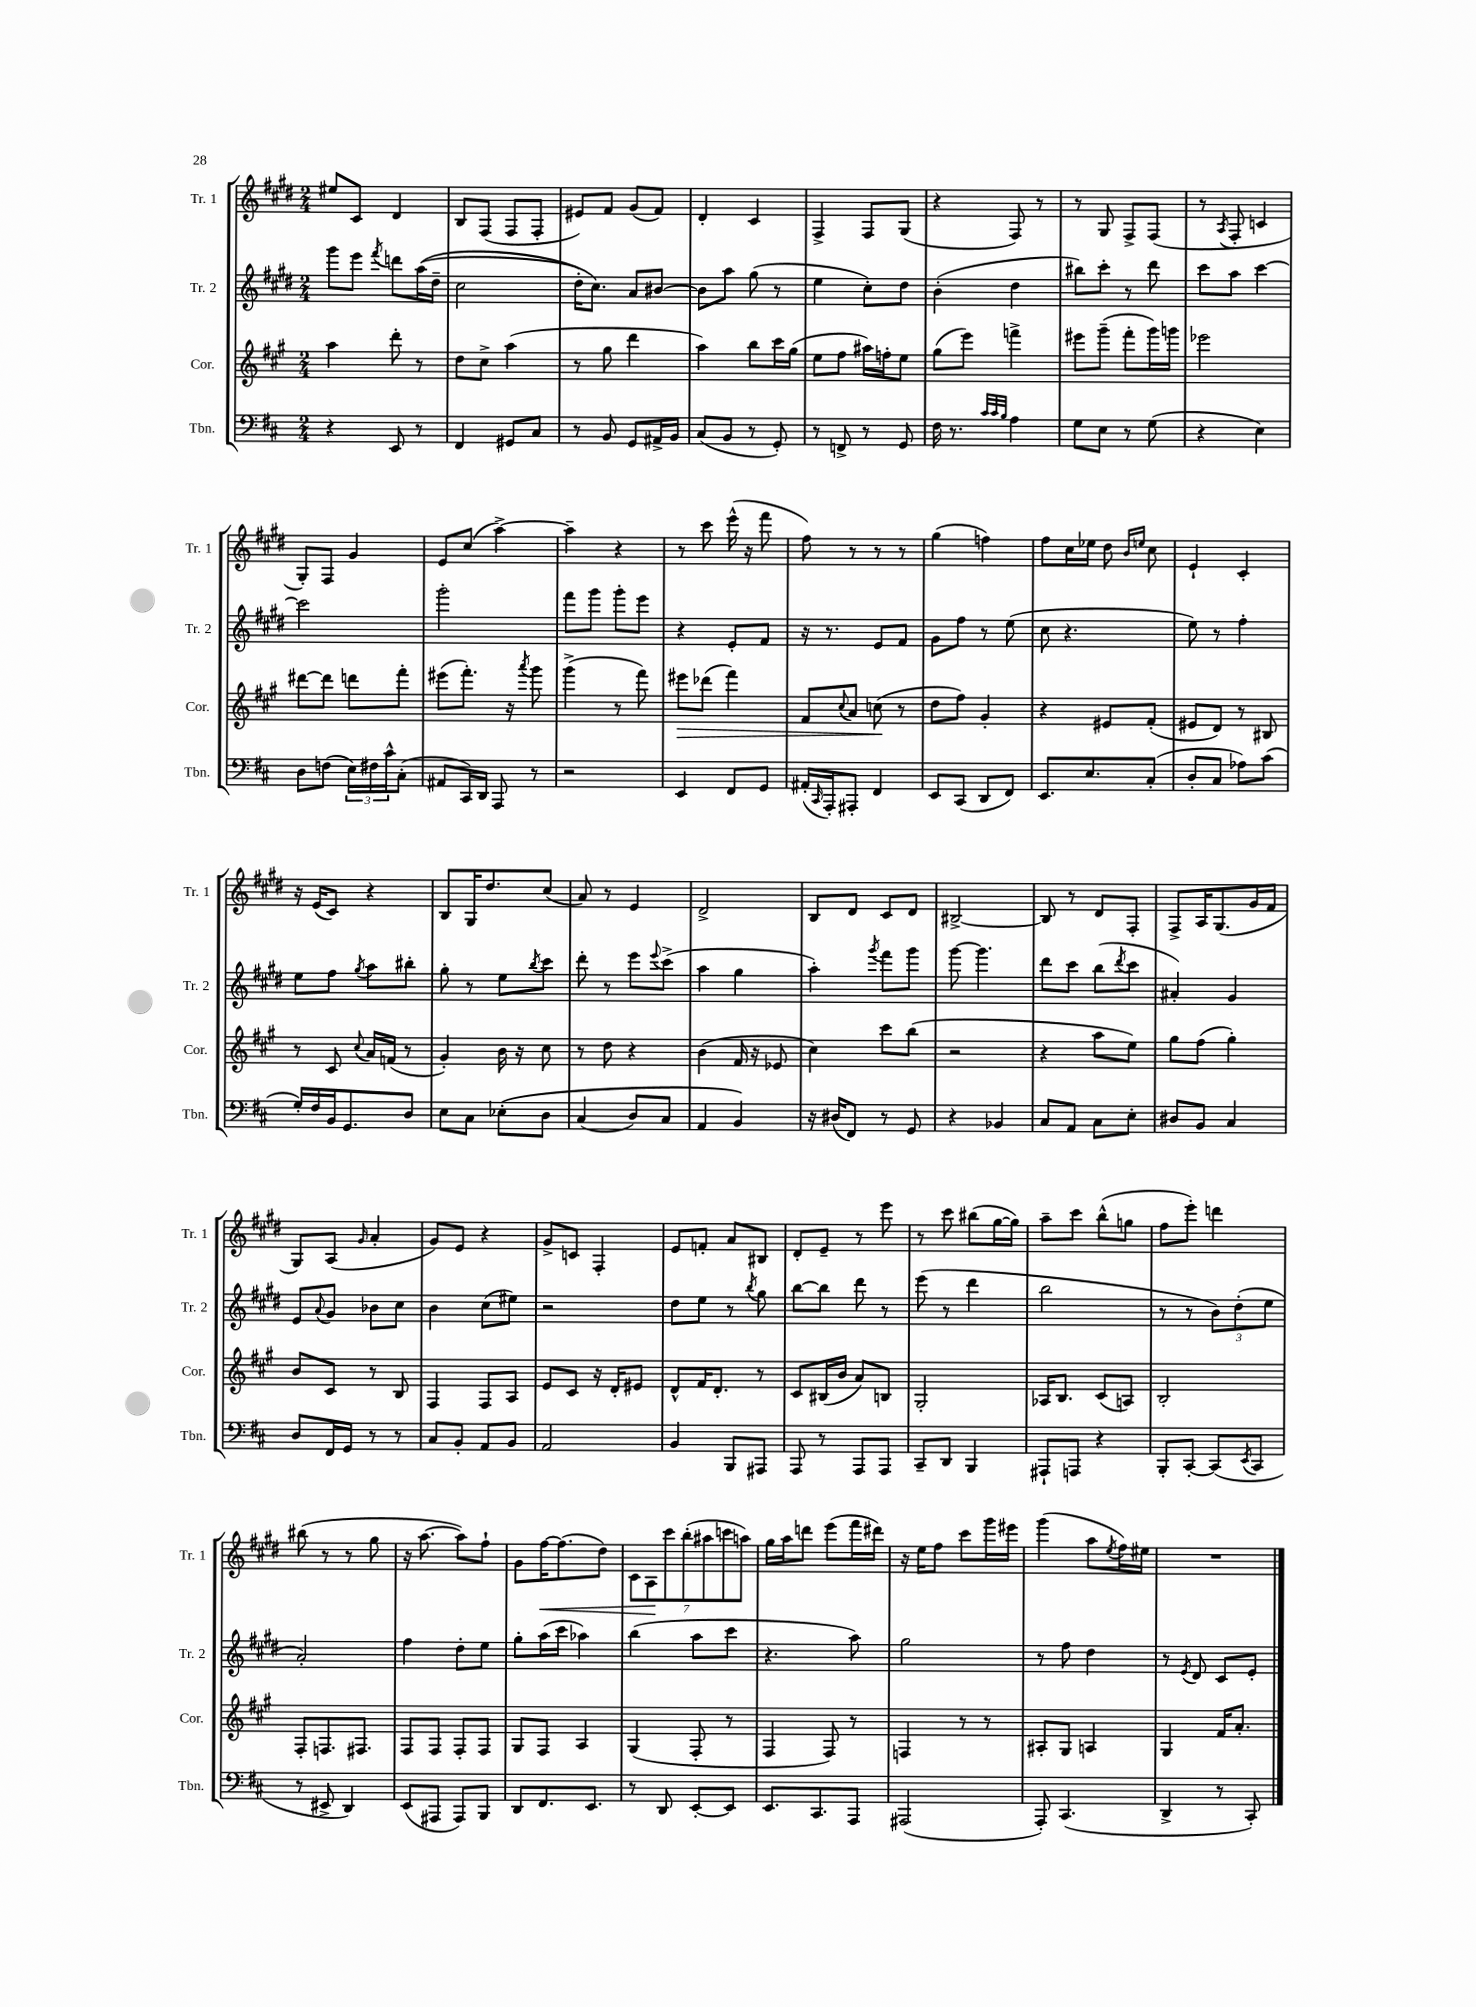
<<
\new StaffGroup <<
\new Staff = "s0" \with { instrumentName = "Tr. 1" shortInstrumentName = "Tr. 1" } {
    \clef treble \key e \major \numericTimeSignature \time 2/4
    eis''8 cis'8 dis'4 |
    b8 fis8( fis8 fis8-. |
    eis'8) fis'8 gis'8( fis'8) |
    dis'4-. cis'4 |
    fis4-> fis8 gis8( |
    r4 fis8) r8 |
    r8 gis8 fis8-> fis8( |
    r8 \acciaccatura { a8 } fis8-. c'4 |
    gis8-.) fis8 gis'4 |
    e'8 cis''8( a''4~->) |
    a''4-- r4 |
    r8 cis'''8 e'''16-^( r16 fis'''8 |
    fis''8) r8 r8 r8 |
    gis''4( f''4) |
    fis''8 cis''16 ees''16 dis''8 \grace { b'16 e''16 } cis''8 |
    e'4-! cis'4-. |
    r16 e'16( cis'8) r4 |
    b8 gis16 dis''8. cis''8( |
    a'8) r8 e'4 |
    dis'2-> |
    b8 dis'8 cis'8 dis'8 |
    bis2~-> |
    bis8 r8 dis'8 fis8-. |
    fis8-> a16 gis8.( gis'16 fis'16 |
    gis8) a8( \grace { gis'16 } a'4-. |
    gis'8) e'8 r4 |
    gis'8-> c'8 fis4-. |
    e'8 f'8-. a'8 bis8 |
    dis'8-. e'8-- r8 e'''8 |
    r8 cis'''8 bis''8( gis''16~ gis''16) |
    a''8-- cis'''8 b''8-^( g''8 |
    fis''8 e'''8-.) d'''4 |
    bis''8( r8 r8 gis''8 |
    r16 a''8.~ a''8) fis''8-! |
    gis'8 fis''16~\< fis''8.( dis''8) |
    \tuplet 7/4 { cis'8 a8\! cis'''8 b''8-.( ais''8 c'''8 a''8) } |
    gis''16 a''16 d'''8 e'''8( fis'''16 dis'''16) |
    r16 e''16 fis''8 cis'''8 gis'''16 eis'''16 |
    gis'''4( a''8 \acciaccatura { e''8 } fis''16) eis''16 |
    R2 \bar "|." |
}
\new Staff = "s1" \with { instrumentName = "Tr. 2" shortInstrumentName = "Tr. 2" } {
    \clef treble \key e \major \numericTimeSignature \time 2/4
    gis'''8 e'''8 \acciaccatura { fis'''8 } d'''8 a''16(\( dis''16-- |
    cis''2 |
    dis''16-.) cis''8.\) a'8 bis'8~ |
    bis'8 a''8 gis''8( r8 |
    e''4 cis''8-.) dis''8 |
    b'4-.( dis''4 |
    bis''8) cis'''8-. r8 dis'''8 |
    cis'''8 a''8 cis'''4~ |
    cis'''2 |
    gis'''2-. |
    fis'''8 gis'''8 gis'''8-. e'''8 |
    r4 e'8-. fis'8 |
    r16 r8. e'8 fis'8 |
    gis'8 fis''8 r8 e''8( |
    cis''8 r4. |
    e''8) r8 fis''4-. |
    e''8 fis''8 \acciaccatura { gis''8 } a''8 bis''8-. |
    gis''8-. r8 e''8 \acciaccatura { b''8 } cis'''8 |
    dis'''8-. r8 e'''8 \appoggiatura { e'''8 } cis'''8->( |
    a''4 gis''4 |
    a''4-.) \acciaccatura { gis'''8 } fis'''8 gis'''8 |
    gis'''8~ gis'''4. |
    dis'''8 cis'''8 b''8( \acciaccatura { dis'''8 } cis'''8 |
    ais'4-.) gis'4 |
    e'8 \appoggiatura { a'8 } gis'8 bes'8 cis''8 |
    b'4 cis''8( eis''8) |
    r2 |
    dis''8 e''8 r8 \acciaccatura { b''8 } gis''8 |
    b''8~ b''8 dis'''8 r8 |
    e'''8( r8 dis'''4 |
    b''2 |
    r8 r8 \tuplet 3/2 { b'8) dis''8-.( e''8 } |
    a'2-.) |
    fis''4 dis''8-. e''8 |
    gis''8-. a''16( cis'''16 aes''4) |
    b''4( a''8 cis'''8 |
    r4. a''8) |
    gis''2 |
    r8 fis''8 dis''4 |
    r8 \acciaccatura { e'8 } dis'8 cis'8 e'8-. \bar "|." |
}
\new Staff = "s2" \with { instrumentName = "Cor." shortInstrumentName = "Cor." } {
    \clef treble \key a \major \numericTimeSignature \time 2/4
    a''4 d'''8-. r8 |
    d''8 cis''8-> a''4( |
    r8 gis''8 d'''4 |
    a''4) b''8 cis'''16 gis''16( |
    e''8 fis''8 ais''16) f''16-. e''8 |
    gis''8( e'''8) f'''4-> |
    eis'''8 gis'''8--( fis'''8-. gis'''16) g'''16 |
    ees'''2 |
    dis'''8~ dis'''8 d'''8 fis'''8-. |
    eis'''8( fis'''8.-.) r16 \acciaccatura { a'''8 } gis'''8 |
    gis'''4->( r8 fis'''8) |
    eis'''8\> des'''8( fis'''4) |
    fis'8 \appoggiatura { cis''8 } a'8 c''8\!( r8 |
    d''8 fis''8) gis'4-. |
    r4 eis'8 fis'8-.( |
    eis'8 d'8) r8 bis8 |
    r8 cis'8 \appoggiatura { cis''8 } a'16 f'16( r8 |
    gis'4-.) b'16 r16 cis''8 |
    r8 d''8 r4 |
    b'4( fis'16 r16 ees'8 |
    cis''4) cis'''8 b''8( |
    r2 |
    r4 a''8 e''8) |
    gis''8 fis''8( gis''4-.) |
    b'8 cis'8 r8 b8 |
    fis4 fis8 a8 |
    e'8 cis'8 r16 d'16-. eis'8 |
    d'8-^ fis'16 d'8.-. r8 |
    cis'8 bis16( b'16 a'8) b8 |
    gis2-. |
    aes16 b8. cis'8( a8) |
    b2-. |
    fis8-. f8. fis8. |
    fis8 fis8 fis8-. fis8 |
    gis8 fis8 a4 |
    gis4( fis8-. r8 |
    fis4 fis8) r8 |
    f4 r8 r8 |
    ais8-. gis8 a4 |
    gis4 fis'16 a'8.-. \bar "|." |
}
\new Staff = "s3" \with { instrumentName = "Tbn." shortInstrumentName = "Tbn." } {
    \clef bass \key d \major \numericTimeSignature \time 2/4
    r4 e,8 r8 |
    fis,4 gis,8 cis8 |
    r8 b,8 g,8 ais,16-> b,16 |
    cis8( b,8 r8 g,8-.) |
    r8 f,8-> r8 g,8 |
    fis16 r8. \grace { cis'32 cis'32 b32 } a4 |
    g8 e8 r8 g8( |
    r4 e4) |
    d8 f8( \tuplet 3/2 { e16) fis16 cis'16-^ } cis8-.( |
    ais,8 cis,16) d,16 a,,8 r8 |
    r2 |
    e,4 fis,8 g,8 |
    ais,16-.( \grace { cis,16 } a,,16-.) ais,,8-. fis,4 |
    e,8 cis,8( d,8 fis,8) |
    e,8. e8. cis8-.( |
    d8-. cis8 aes8) cis'8( |
    g16-.) fis16 b,16 g,8. d8 |
    e8 cis8 ees8-.\( d8 |
    cis4( d8) cis8 |
    a,4 b,4\) |
    r16 dis16( fis,8) r8 g,8 |
    r4 bes,4 |
    cis8 a,8 cis8 e8-. |
    dis8 b,8 cis4 |
    d8 fis,16 g,16 r8 r8 |
    cis8 b,8-. a,8 b,8 |
    a,2 |
    b,4 b,,8 ais,,8 |
    a,,8 r8 a,,8 a,,8 |
    cis,8-- d,8 b,,4 |
    ais,,8-! a,,8 r4 |
    b,,8-. cis,8~-. cis,8( \acciaccatura { e,8 } cis,8 |
    r8 eis,8-> d,4) |
    e,8( ais,,8 ais,,8) b,,8 |
    d,8 fis,8. e,8. |
    r8 d,8 e,8~-. e,8 |
    e,8. cis,8. a,,8 |
    ais,,2( |
    a,,8-.) cis,4.( |
    d,4-> r8 cis,8-.) \bar "|." |
}
>>
>>
\layout { \context { \Score \remove "Bar_number_engraver" } }
